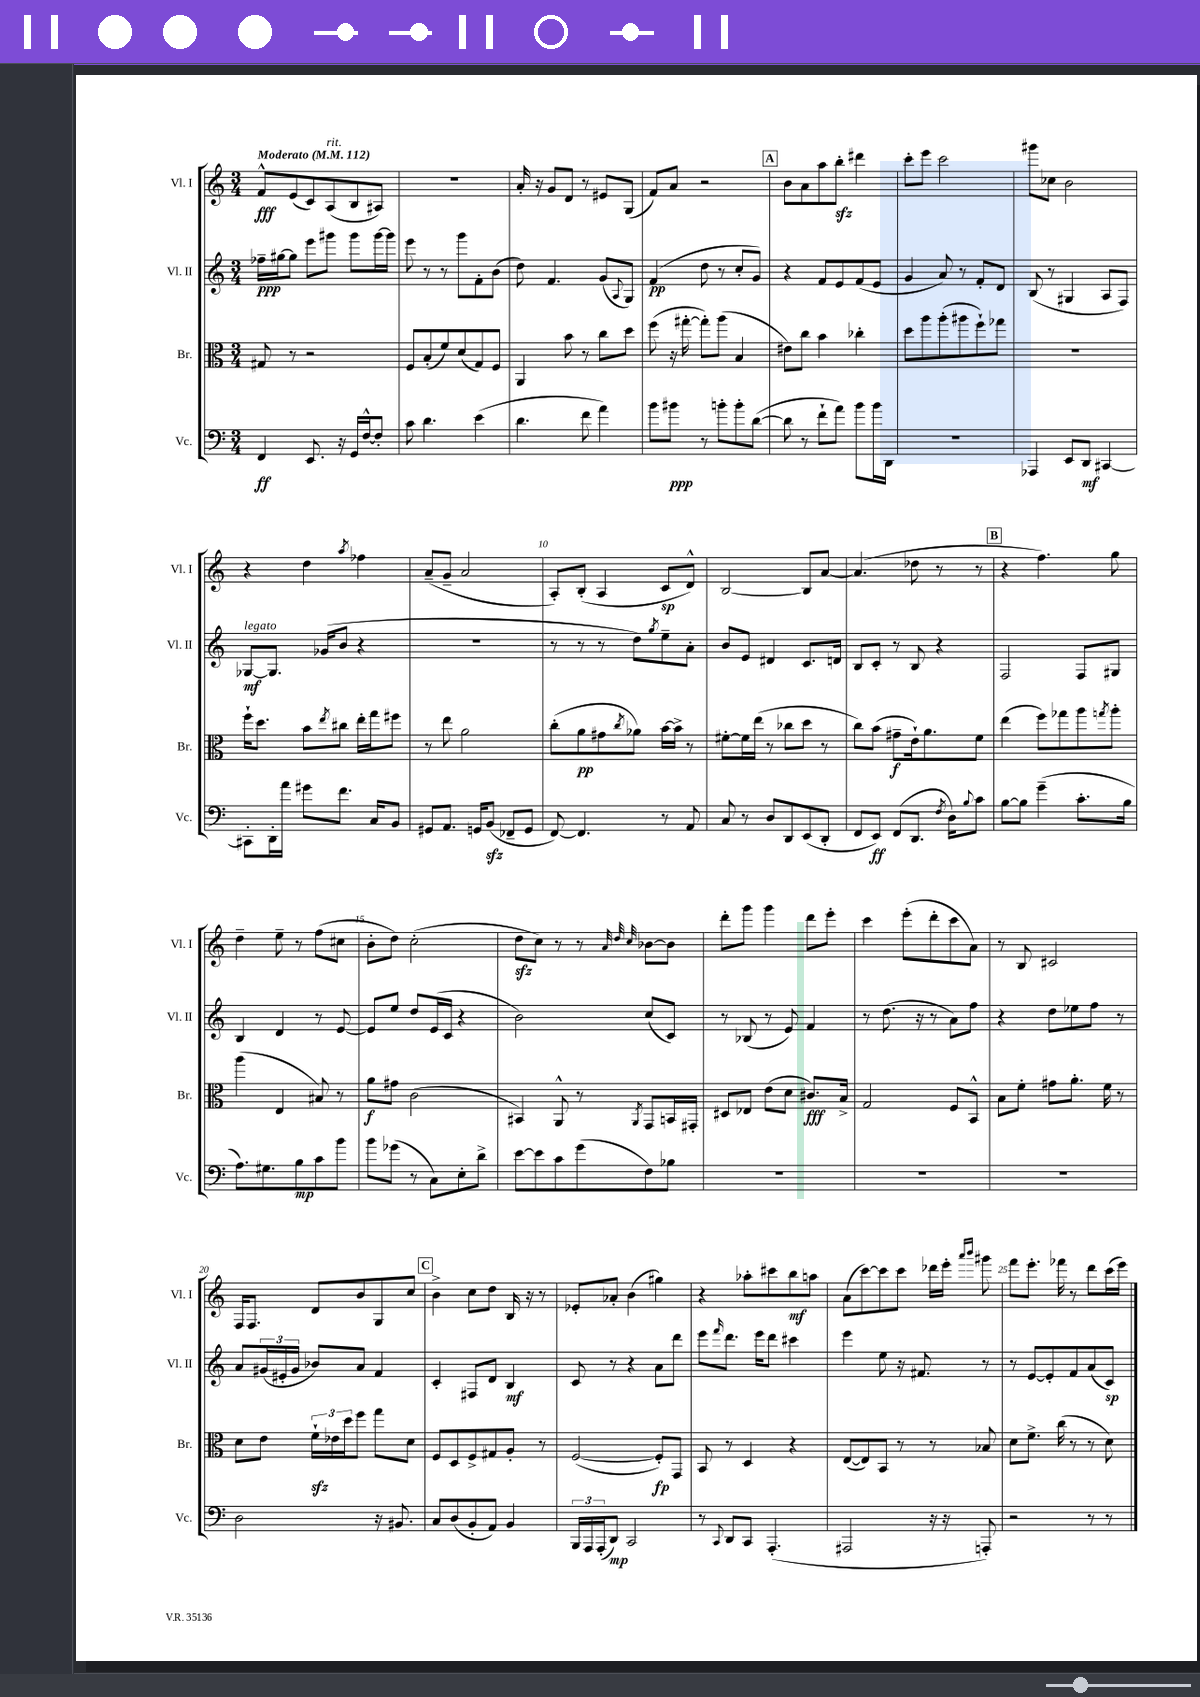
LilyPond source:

<<
\new StaffGroup <<
\new Staff = "s0" \with { instrumentName = "Vl. I" shortInstrumentName = "Vl. I" } {
    \clef treble \key c \major \numericTimeSignature \time 3/4 \tempo "Moderato" 4 = 112
    f'8-^\fff e'8( c'8) a8^\markup { \italic "rit." }( b8 ais8) |
    R2. |
    a'16-. r16 g'8 d'8 r8 eis'8 g8( |
    f'8) a'8 r2 |
    \mark \markup { \box "A" } b'8 a'8 a''8 b''8-.\sfz dis'''4 |
    c'''8-. e'''8 c'''2 |
    gis'''8 ces''8 b'2 |
    r4 d''4 \acciaccatura { a''8 } fes''4 |
    a'8--( g'8-- a'2 |
    a8-.) b8-.( a4 c'8\sp d'8-^) |
    b2~ b8 a'8~ |
    a'4.( des''8 r8 r8 |
    \mark \markup { \box "B" } r4 f''4.) g''8 |
    d''4-- e''8-- r8 f''8( cis''8 |
    b'8-. d''8) c''2-.( |
    d''8\sfz c''8) r8 r8 \grace { a'32 d''32 c''32 } bes'8~ bes'8 |
    d'''8-. g'''8 g'''4 d'''8 e'''8-. |
    c'''4 e'''8-.( d'''8-. c'''8 a'8) |
    r8 b8 cis'2 |
    f16 f8. d'8 b'8 g8 c''8 |
    \mark \markup { \box "C" } b'4-> c''8 d''8 b16 r16 r8 |
    ees'8-. aes'8-. b'4( gis''4) |
    r4 aes''8-. cis'''8 b''8\mf a''8 |
    a'8( c'''8~) c'''8 c'''8 des'''16 e'''16-. \grace { a'''16 b'''16 } gis'''8 |
    f'''8 e'''8.-. fes'''16 r8 d'''8 c'''16( e'''16) \bar "|." |
}
\new Staff = "s1" \with { instrumentName = "Vl. II" shortInstrumentName = "Vl. II" } {
    \clef treble \key c \major \numericTimeSignature \time 3/4
    fes''16--\ppp gis''16~ gis''8 e'''8 gis'''8 gis'''8 gis'''16~ gis'''16 |
    e'''8 r8 r8 g'''8 f'8-. b'8( |
    d''8) f'4. g'8( \appoggiatura { a8 } g8) |
    f'4\pp( d''8 r8 c''8-. g'8) |
    \mark \markup { \box "A" } r4 f'8 e'8 f'8( e'8 |
    g'4 a'8) r8 f'8-. d'8 |
    b8( r8 gis4 a8 f8) |
    ges8~\mf^\markup { \italic "legato" } ges8. ges'16( b'8 r4 |
    R2. |
    r8 r8 r8 d''8) \acciaccatura { g''8 } e''8-- a'8-. |
    b'8 e'8 dis'4 c'8. d'16 |
    b8 c'8-. r8 b8 r4 |
    \mark \markup { \box "B" } f2 f8 gis8 |
    b4 d'4 r8 e'8~ |
    e'8 e''8 d''8 e'16( c'16 r4 |
    b'2) c''8( c'8) |
    r8 bes8( r8 e'8) f'4 |
    r8 d''8.( r16 r8 a'8) f''8 |
    r4 d''8 ees''8 f''8 r8 |
    a'8 \tuplet 3/2 { gis'16( eis'16-. gis'16 } bes'8) a'8 f'4 |
    \mark \markup { \box "C" } c'4-. fis8 d'8 b4\mf |
    c'8 r8 r4 a'8 d'''8 |
    e'''8 \grace { f'''16 } d'''8. e'''16 d'''8 cis'''4 |
    e'''4 e''8 r16 fis'8. r8 |
    r8 e'8~ e'8-. f'8 a'8( c'8\sp) \bar "|." |
}
\new Staff = "s2" \with { instrumentName = "Br." shortInstrumentName = "Br." } {
    \clef alto \key c \major \numericTimeSignature \time 3/4
    gis8 r8 r2 |
    f8 b8-.( f'8) d'8( g8) f8 |
    a,4 b'8 r8 c''8 d''8 |
    f''8( r16 gis''16~-. gis''8-.) a''8( b4 |
    \mark \markup { \box "A" } eis'8) c''8 b'4 ces''4-. |
    d''8 a''8 a''8-.( ais''8 f''8-!) ges''8 |
    R2. |
    f''16-! d''8. b'8 \acciaccatura { e''8 } cis''8 e''16-. g''16 fis''8 |
    r8 e''8 a'2 |
    c''8-.( a'8\pp gis'8 \acciaccatura { c''8 } aes'8) b'16~ b'16-> r8 |
    fis'8~-. fis'16 e''16( r8 ces''8 d''8 r8 |
    c''8) b'8( gis'8--\f e'16-!) a'8. f'8 |
    \mark \markup { \box "B" } e''4( f''8) ges''8 a''8 \acciaccatura { g''8 } a''8-. |
    a''4( e4 bis8) r8 |
    a'8\f gis'8 c'2( |
    bis,4) a,8-^ r8 \acciaccatura { a,8 } g,8 b,16 gis,16-. |
    dis8 ees8 e'8( d'8 cis'8.\fff) b16-> |
    g2 f8 b,8-^ |
    b8 f'8-. gis'8 a'8.-. f'16 r8 |
    d'8 e'8 \tuplet 3/2 { f'16-!\sfz ees'16 d''16 } f''8 g''8 d'8 |
    \mark \markup { \box "C" } f8 d8 f8-> gis8 a8-. r8 |
    f2~( f8-.\fp) g,8 |
    b,8 r8 d4 r4 |
    e8~( e8) b,8 r8 r8 bes8 |
    d'8 f'8.-> c''16( r8 r8 d'8) \bar "|." |
}
\new Staff = "s3" \with { instrumentName = "Vc." shortInstrumentName = "Vc." } {
    \clef bass \key c \major \numericTimeSignature \time 3/4
    f,4\ff e,8. r16 g,16 f16~-^ f8-. |
    c'8 d'4. e'4( |
    d'4. f'8 a'4) |
    b'8 bis'8\ppp r8 b'8-. b'8-. d'8~( |
    \mark \markup { \box "A" } d'8 r8 f'8-! a'8) b'8 b'16 d,16 |
    R2. |
    aes,,4 e,8 d,8\mf cis,4~ |
    cis,8-. d,16-. a'16 gis'8 f'8. c16 b,8 |
    gis,8 a,8. g,16 b,8\sfz( fes,8-- g,8 |
    f,8~) f,4. r8 a,8 |
    c8 r8 d8 d,8 e,8( d,8-. |
    f,8 e,8\ff) f,8( d,8. \acciaccatura { f8 } d16) \appoggiatura { b8 } c'8 |
    \mark \markup { \box "B" } b8~ b8 g'4--( c'8.-. b16 |
    a8.) gis8. b8\mp c'8 b'8 |
    b'8 ges'8( r8 c8) e8-. d'8-> |
    e'8~ e'8 c'8 g'8( f8) bes8 |
    R2. |
    R2. |
    R2. |
    d2 r16 bis,8. |
    \mark \markup { \box "C" } c8 d8( b,8-. a,8) b,4 |
    \tuplet 3/2 { b,,16 a,,16 a,,16-.( } d,8\mp) c,2 |
    r8 \appoggiatura { c,8 } d,8 c,8 a,,4.-.( |
    ais,,2 r16 r16 a,,8-.) |
    r2 r8 r8 \bar "|." |
}
>>
>>
\layout { \context { \Score \override BarNumber.break-visibility = ##(#f #t #t) barNumberVisibility = #(every-nth-bar-number-visible 5) } }
